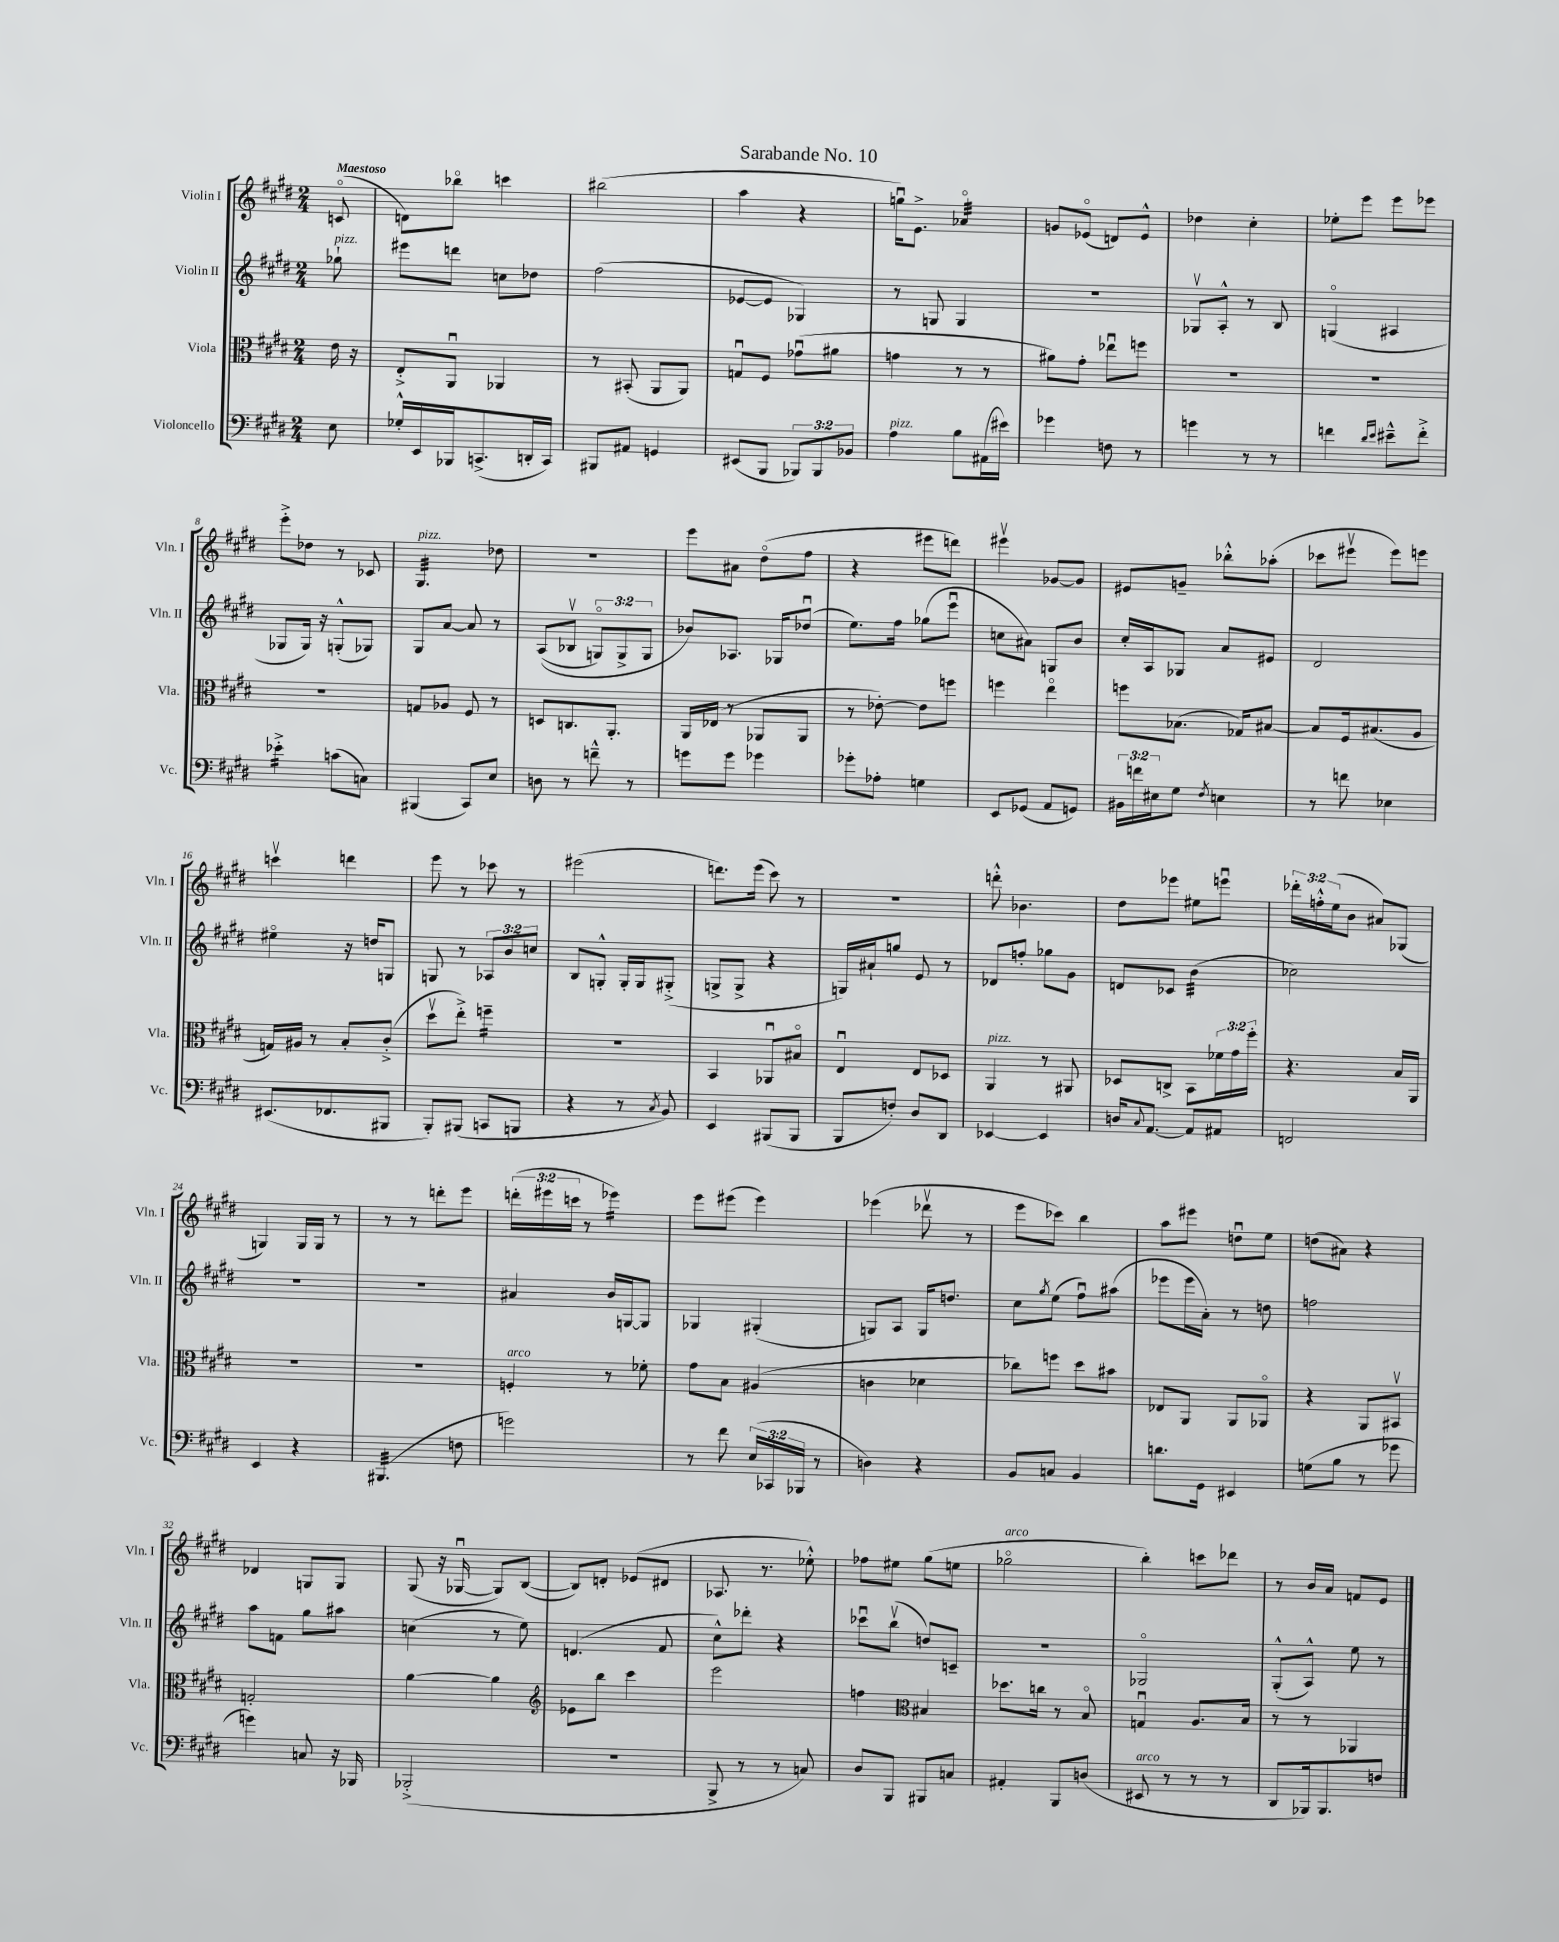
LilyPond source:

\header { title = "Sarabande No. 10" }
<<
\new StaffGroup <<
\new Staff = "s0" \with { instrumentName = "Violin I" shortInstrumentName = "Vln. I" } {
    \clef treble \key e \major \numericTimeSignature \time 2/4 \override Staff.TupletNumber.text = #tuplet-number::calc-fraction-text \partial 8 \tempo "Maestoso"
    c'8\flageolet( |
    d'8) bes''8\flageolet c'''4 |
    bis''2( |
    a''4 r4 |
    g''16\downbow) e'8.-> aes'4:32\flageolet |
    g'8 ees'8\flageolet( d'8) ees'8-^ |
    des''4 cis''4-. |
    ees''8-. e'''8 e'''8 ees'''8 |
    e'''8-.-> des''8 r8 ces'8 |
    gis4.:32^\markup { \italic "pizz." } des''8 |
    r2 |
    e'''8 ais'8 dis''8\flageolet( fis''8 |
    r4 eis'''8 d'''8) |
    eis'''4\upbow ges'8~ ges'8 |
    eis'8 g'8-- bes''8-.-^ aes''8-.( |
    ces'''8 eis'''8\upbow eis'''8) e'''8 |
    c'''4\upbow d'''4 |
    e'''8 r8 ces'''8 r8 |
    eis'''2( |
    d'''8.) e'''16( cis'''8) r8 |
    R2 |
    d'''8-.-^ bes'4. |
    dis''8 ees'''8 eis''8 e'''8\downbow |
    \tuplet 3/2 { des'''16-. f''16-.-^ e''16( } b'8 ais'8) ges8( |
    g4) g16 g16 r8 |
    r8 r8 d'''8-. e'''8 |
    \tuplet 3/2 { d'''16-.( eis'''16 c'''16 } r8 ees'''4:16) |
    e'''8 eis'''8( eis'''4) |
    ees'''4( des'''8\upbow r8 |
    e'''8 ces'''8) b''4 |
    a''8 eis'''8 d''8\downbow e''8 |
    d''8( ais'8) r4 |
    des'4 g8 g8 |
    gis8( r16 ges16~\downbow ges8) b8~( |
    b8) d'8-. ees'8( dis'8 |
    aes8. r8. ees''8-.-^) |
    fes''8 eis''8 gis''8( e''8 |
    ges''2\flageolet^\markup { \italic "arco" } |
    b''4-.) c'''8 des'''8 |
    r8 b'16 a'16 f'8 e'8 \bar "|." |
}
\new Staff = "s1" \with { instrumentName = "Violin II" shortInstrumentName = "Vln. II" } {
    \clef treble \key e \major \numericTimeSignature \time 2/4 \override Staff.TupletNumber.text = #tuplet-number::calc-fraction-text \partial 8
    ges''8-!^\markup { \italic "pizz." } |
    eis'''8 d'''8 c''8 des''8 |
    fis''2( |
    ees'8~ ees'8 ges4) |
    r8 g8 g4 |
    r2 |
    ges8\upbow a8-.-^ r8 b8 |
    g4\flageolet( ais4 |
    ges8 ges16) r16 g8-.-^( ges8) |
    gis8 a'8~ a'8 r8 |
    a8(\( bes8\upbow \tuplet 3/2 { g8\flageolet) g8-> g8 } |
    bes'8\) aes8. ges16 des''8\downbow( |
    e''8.) fis''16 ges''8( e'''8\downbow |
    c''8 ais'8) g8 b'8 |
    cis''16-. a16 ges8 a'8 eis'8 |
    dis'2 |
    eis''4\flageolet r16 d''16 g8 |
    g8 r8 \tuplet 3/2 { aes8 b'8 c''8 } |
    b8 g8-.-^ g16-. g16 gis8-.->( |
    g8-> g8-> r4 |
    g16) ais'16-! g''8 e'8 r8 |
    des'8 f''8-. ges''8 gis'8 |
    d'8 ces'8 b'4:32( |
    ces''2) |
    R2 |
    R2 |
    ais'4 b'16 g16~ g8 |
    ges4 gis4-.( |
    g8) a8 g16 d''8. |
    cis''8 \acciaccatura { gis''8 } e''8( fis''8\downbow) ais''8( |
    ees'''8 ees'''16 a'16-.) r8 d''8 |
    f''2 |
    a''8 f'8 gis''8 ais''8 |
    c''4( r8 e''8) |
    d'4.( fis'8 |
    cis''8-^) des'''8-. r4 |
    ces'''8\downbow b''8\upbow( d''8) c'8-- |
    R2 |
    ges2\flageolet |
    gis8-.-^( a8-^) e''8 r8 \bar "|." |
}
\new Staff = "s2" \with { instrumentName = "Viola" shortInstrumentName = "Vla." } {
    \clef alto \key e \major \numericTimeSignature \time 2/4 \override Staff.TupletNumber.text = #tuplet-number::calc-fraction-text \partial 8
    e'16 r16 |
    e8-.-> a,8\downbow aes,4 |
    r8 bis,8-.( a,8 a,8) |
    g8\downbow fis8 ges'8\downbow( ais'8 |
    g'4 r8 r8 |
    ais'8) gis'8-. ees''8\downbow f''8 |
    R2 |
    R2 |
    R2 |
    g8 aes8 fis8 r8 |
    d8 c8. a,8.-. |
    a,16 ees16( r8 aes,8 aes,8 |
    r8 ees'8~-.) ees'8 f''8 |
    f''4 e''4\flageolet |
    f''8 bes8.( ges16) bis8~ |
    bis8 fis16 bis8.( a8 |
    g16) ais16 r8 b8-. cis'8-.->( |
    dis''8\upbow e''8-.->) f''4:16-- |
    R2 |
    b,4 aes,8\downbow bis8\flageolet |
    e4\downbow e8 des8 |
    a,4^\markup { \italic "pizz." } r8 ais,8 |
    des8 c8-> b,8 \tuplet 3/2 { fes'16 gis'16 fis''16-. } |
    r4. b16 a,16 |
    r2 |
    R2 |
    f4-.^\markup { \italic "arco" } r8 fes'8-. |
    gis'8 b8 ais4( |
    c'4 des'4 |
    ces''8) f''8 dis''8 bis'8 |
    ees8 a,8 a,8 aes,8\flageolet |
    r4 a,8 bis,8\upbow |
    g2-. |
    a'4~ a'4 |
    \clef treble ees'8 b''8 cis'''4 |
    e'''2 |
    f''4 \clef alto bis4 |
    des''8. c''16 r8 b8\flageolet |
    g4\downbow a8. b16 |
    r8 r8 aes,4 \bar "|." |
}
\new Staff = "s3" \with { instrumentName = "Violoncello" shortInstrumentName = "Vc." } {
    \clef bass \key e \major \numericTimeSignature \time 2/4 \override Staff.TupletNumber.text = #tuplet-number::calc-fraction-text \partial 8
    e8 |
    ges16-.-^ e,16 bes,,16 c,8.->( d,16-. c,16) |
    bis,,8 ais,8 g,4 |
    eis,8( b,,8 \tuplet 3/2 { bes,,8) bes,,8 bes,8 } |
    a4^\markup { \italic "pizz." } b8 ais,16( eis'16) |
    ges'4 f8 r8 |
    g'4 r8 r8 |
    f'4 \grace { dis'16 e'16 } eis'8---^ f'8-.-> |
    ees'4:16-.-> c'8( c8) |
    bis,,4( cis,8) e8 |
    d8 r8 f'8---^ r8 |
    g'8 g'8 ges'4 |
    ges'8-. aes8-. g4 |
    e,8 ges,8( a,8 g,8) |
    \tuplet 3/2 { bis,16 f'16 eis16 } gis8 \acciaccatura { fis8 } e4 |
    r8 f'8 ees4 |
    eis,8.( fes,8. bis,,8 |
    b,,8-.) bis,,8( c,8 b,,8 |
    r4 r8 \acciaccatura { cis8 } b,8) |
    e,4 bis,,8( bis,,8 |
    b,,8 f8-.) dis8 dis,8 |
    ees,4~ ees,4 |
    d16 \appoggiatura { cis8 } a,8.~ a,8 ais,8 |
    f,2 |
    e,4 r4 |
    bis,,4.:32( f8 |
    g'2) |
    r8 fis'8 \tuplet 3/2 { e16( ces,16 bes,,16 } r8 |
    d4) r4 |
    b,8 c8 b,4 |
    d'8. gis,16 eis,4 |
    g8( b8 r8 ges'8 |
    g'4) c8 r16 bes,,16 |
    bes,,2-.->( |
    R2 |
    b,,8-> r8 r8 c8) |
    dis8 b,,8 bis,,8 c8 |
    ais,4-. b,,8 d8( |
    eis,8^\markup { \italic "arco" } r8 r8 r8 |
    dis,8 bes,,16) bes,,8. f8 \bar "|." |
}
>>
>>
